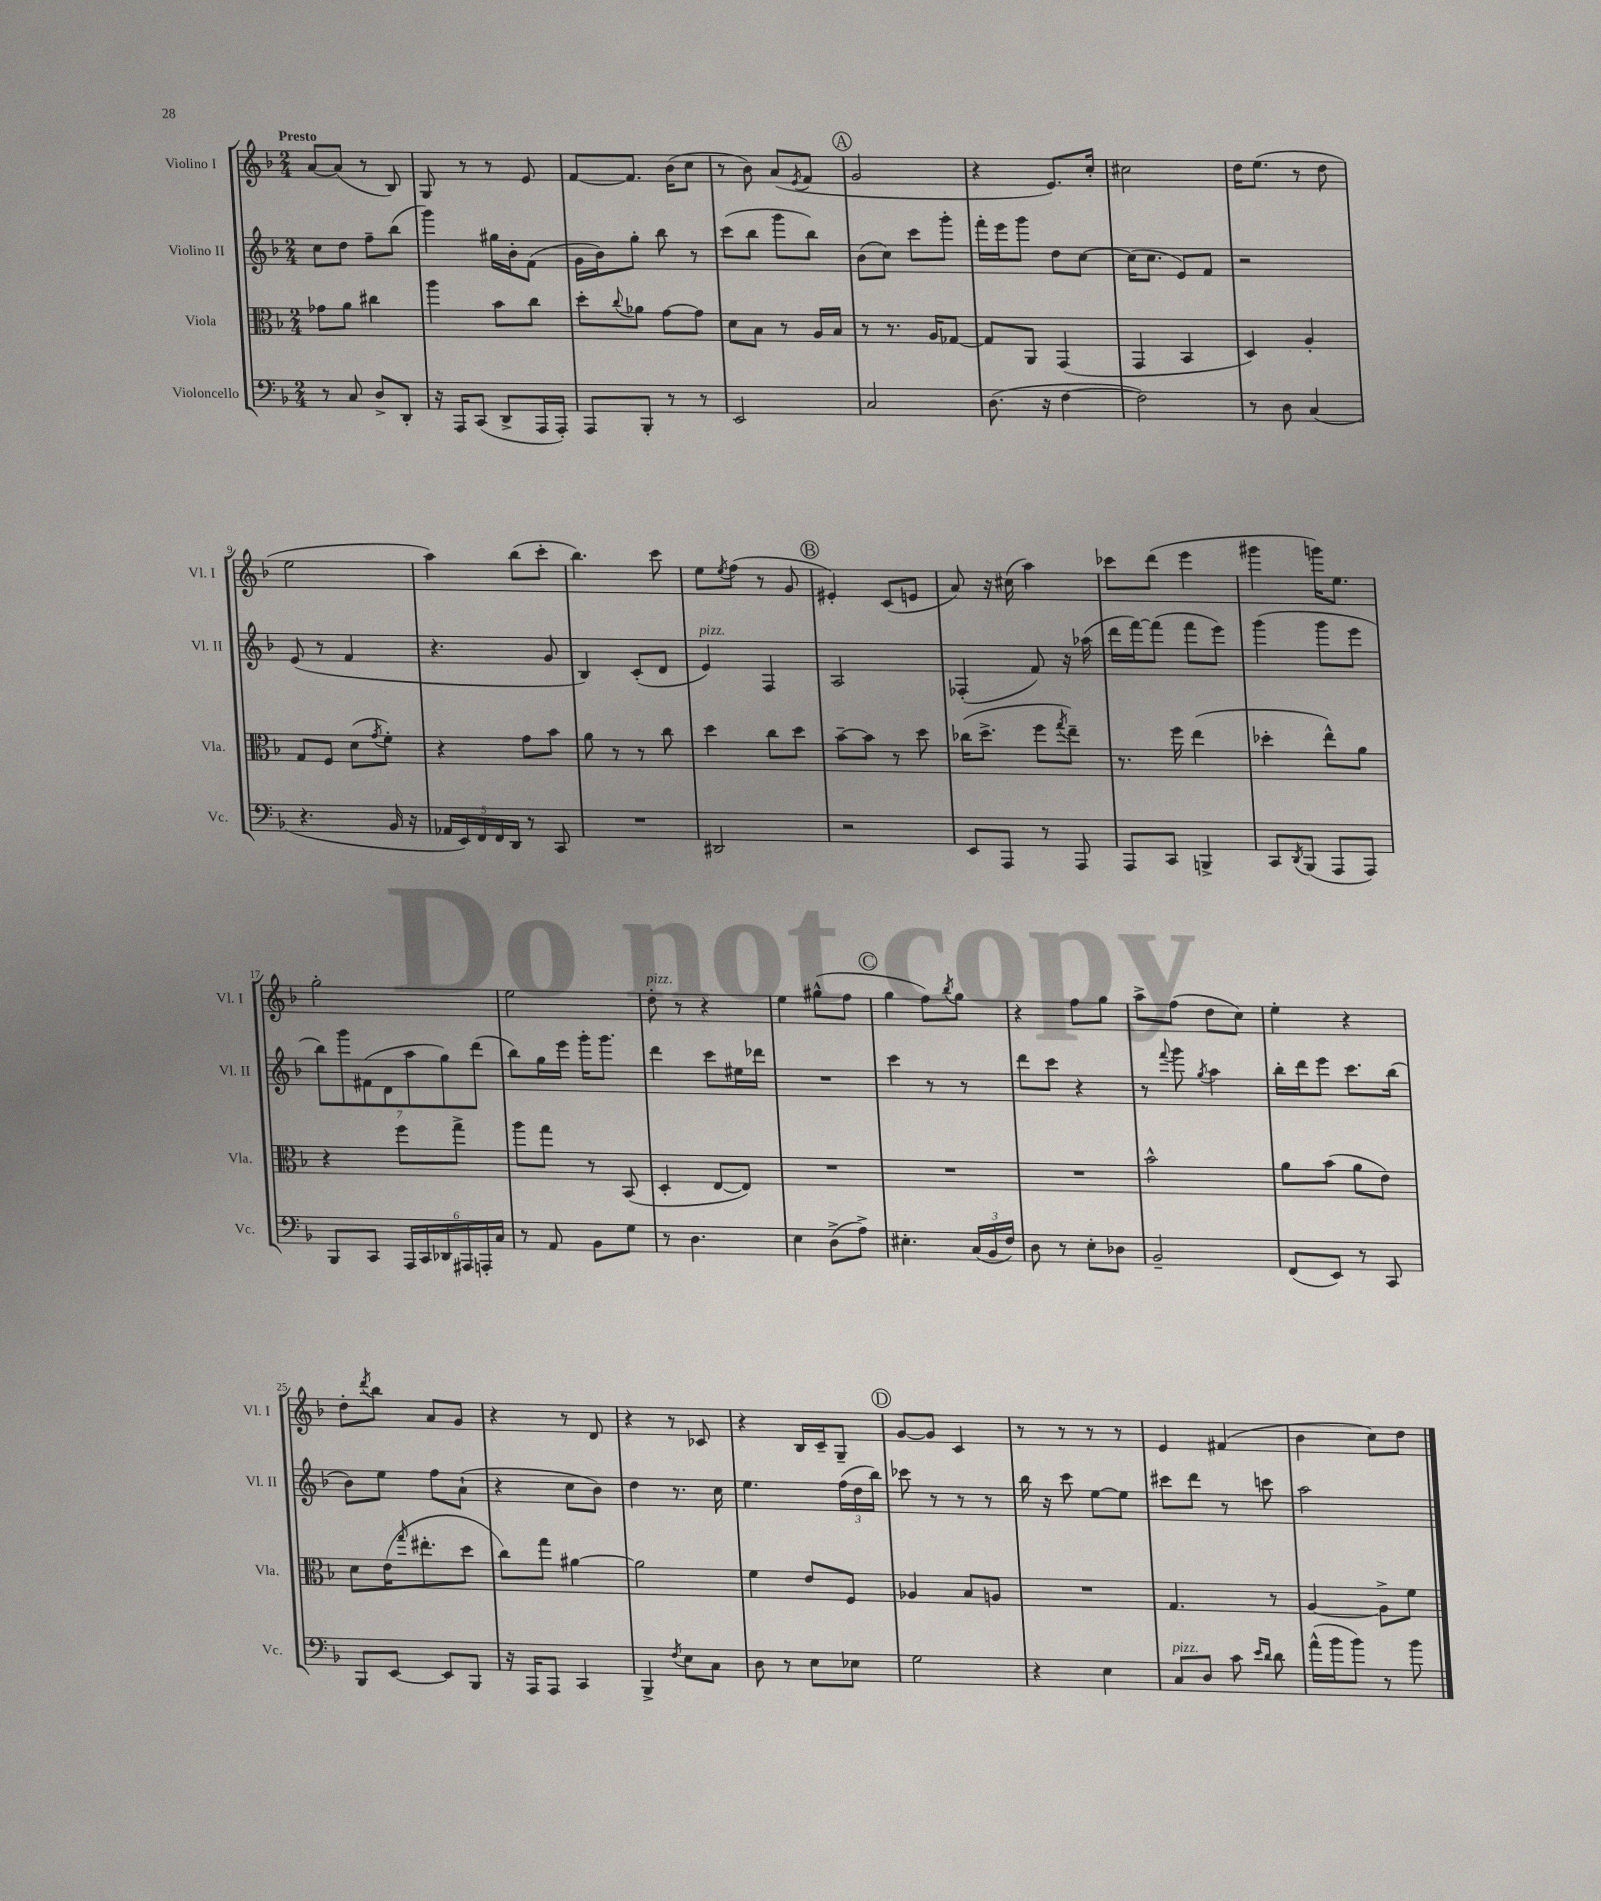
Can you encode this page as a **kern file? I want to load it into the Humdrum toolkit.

**kern	**kern	**kern	**kern
*staff4	*staff3	*staff2	*staff1
*clefF4	*clefC3	*clefG2	*clefG2
*k[b-]	*k[b-]	*k[b-]	*k[b-]
*M2/4	*M2/4	*M2/4	*M2/4
8r	8g-	8cc	[8a
8C	8a	8dd	(8a]
8D^	4cc#	8ff~	8r
8DD'	.	(8bb-	8B-)
=	=	=	=
16r	4aa	4ggg)	8G
16AAA	.	.	.
(8CC	.	.	8r
8DD^	8b-	16gg#	8r
.	.	16b-'	.
16AAA	8cc	(8f	8e
16AAA')	.	.	.
=	=	=	=
8AAA	8dd'	16g	[8f
.	.	16b-)	.
.	8qqcc	.	.
8BBB-'	8a-	8gg'	8.f]
8r	[8g	8bb-	.
.	.	.	(16b-
8r	8g]	8r	8cc
=	=	=	=
2EE	8d	(8ccc	8r
.	8B-	8bb-	8b-)
.	8r	8ggg	(8a
.	.	.	8qe
.	16A	8bb-)	8f
.	16B-	.	.
=	=	=	=
2C	8r	(8b-	2g
.	8.r	8cc)	.
.	.	8ccc	.
.	16A	.	.
.	[8G-	8ggg'	.
=	=	=	=
(8.D	8G-]	16fff'	4r
.	.	16eee	.
.	8AA	8ggg	.
16r	.	.	.
[4F	(4GG	8dd	8.e)
.	.	[8cc	.
.	.	.	16cc'
=	=	=	=
2F])	4GG	(16cc]	2cc#
.	.	8.cc	.
.	4BB-	8e)	.
.	.	8f	.
=	=	=	=
8r	4D)	2r	16dd
.	.	.	(8.ee
8D	.	.	.
(4C	4A'	.	8r
.	.	.	8dd
=	=	=	=
4.r	8G	(8e	2ee
.	8F	8r	.
.	(8d	4f	.
.	8qg	.	.
16BB-	8f')	.	.
16r	.	.	.
=	=	=	=
20AA-	4r	4.r	4aa)
20EE)	.	.	.
20FF	.	.	.
20FF	.	.	.
20DD	.	.	.
8r	8g	.	(8bb-
8CC	8b-	8g	8ccc'
=	=	=	=
2r	8a	4B-)	4.bb-)
.	8r	.	.
.	8r	(8c'	.
.	8cc	8d	8ccc
=	=	=	=
2DD#	4dd	4e)	8ee
.	.	.	8qee
.	.	.	(8ff
.	8cc	4F	8r
.	8dd	.	8g
=	=	=	=
2r	[8b-~	2A	4e#')
.	8b-]	.	.
.	8r	.	(8c
.	8dd	.	8e
=	=	=	=
8EE	(16cc-	(4F-'	8a)
.	8.dd^	.	.
8AAA	.	.	16r
.	.	.	(16cc#
8r	8ff	8f)	4aa)
.	8qgg	.	.
8AAA	8ee~)	16r	.
.	.	(16aa-	.
=	=	=	=
8AAA	8.r	16ddd	8ccc-
.	.	[16fff)	.
8CC	.	(8fff]	(8ddd
.	16ff	.	.
4BBB^	(4ee	8fff	4eee
.	.	8eee)	.
=	=	=	=
8CC	4dd-'	(4ggg	4ggg#
8qDD	.	.	.
(8BBB-	.	.	.
8AAA	8ee^^)	8ggg	16ggg)
.	.	.	8.ee
8AAA)	8a	8eee	.
=	=	=	=
8BBB-	4r	14bb-)	2gg'
.	.	14ggg	.
8CC	.	.	.
.	.	(14f#	.
.	.	14d	.
24AAA	8ff	.	.
.	.	14aa	.
24CC	.	.	.
24DD-	.	.	.
.	.	14gg)	.
24AAA#	8gg^	.	.
24AAA'	.	.	.
.	.	(14ddd	.
24C	.	.	.
=	=	=	=
8r	8aa	8bb-)	2ee
8AA	8gg	16gg	.
.	.	16eee	.
8BB-	8r	16ggg'	.
.	.	8.ggg	.
8G	(8BB-	.	.
=	=	=	=
8r	4D'	4ddd	8dd'
4.D	.	.	8r
.	[8E	8ccc	4r
.	8E])	16ee#	.
.	.	16ddd-	.
=	=	=	=
4E	2r	2r	4ee
(8D^	.	.	(8gg#^^
8A^)	.	.	8ff
=	=	=	=
4.E#'	2r	4ccc	4gg
.	.	8r	8ff)
.	.	.	8qbb-
(24C	.	8r	8gg
24BB-	.	.	.
24F)	.	.	.
=	=	=	=
8D	2r	8ddd	4r
8r	.	8ccc	.
8E'	.	4r	8ff
8D-	.	.	8gg
=	=	=	=
2BB-~	2b-^^	8r	8aa^
.	.	8qqfff	.
.	.	8ggg	(8ff
.	.	8qgg	.
.	.	4aa	8dd
.	.	.	8cc)
=	=	=	=
(8FF	8a	16bb-'	4ee'
.	.	16ddd	.
8EE)	(8b-	8eee	.
8r	8a	8.ccc	4r
8CC	8e)	.	.
.	.	(16bb-	.
=	=	=	=
8BBB-	8d	8b-)	8dd'
.	.	.	8qddd
[8EE	(16e	8ee	8bb-
.	16qqgg	.	.
.	8.ee#'	.	.
8EE]	.	8ff	8a
8BBB-	8dd	(8a`	8g
=	=	=	=
16r	8cc)	4r	4r
16AAA	.	.	.
8AAA	8gg	.	.
4CC	[4a#	8cc	8r
.	.	8b-)	8d
=	=	=	=
4BBB-^	2a#]	4dd	4r
8qF	.	.	.
8E	.	8.r	8r
8C	.	.	8c-
.	.	16cc	.
=	=	=	=
8D	4f	4.ee	4r
8r	.	.	.
8E	8e	.	16B-
.	.	.	16c~
8E-	8F	(24ff	8G~
.	.	24dd	.
.	.	24bb-)	.
=	=	=	=
2G	4A-	8ccc-	[8g
.	.	8r	8g]
.	8B-	8r	4c
.	8A	8r	.
=	=	=	=
4r	2r	16bb-	8r
.	.	16r	.
.	.	8ccc	8r
4E	.	[8ee	8r
.	.	8ee]	8r
=	=	=	=
8C	4.G	8ccc#	4e
8D	.	8ddd	.
8c	.	8r	(4f#
16qqe	.	.	.
16qqd	.	.	.
8d	8r	8ccc	.
=	=	=	=
(16a^^	[4A	2aa	4b-
16b-	.	.	.
8b-)	.	.	.
8r	8A^]	.	8cc)
8b-	8f	.	8dd
==	==	==	==
*-	*-	*-	*-
